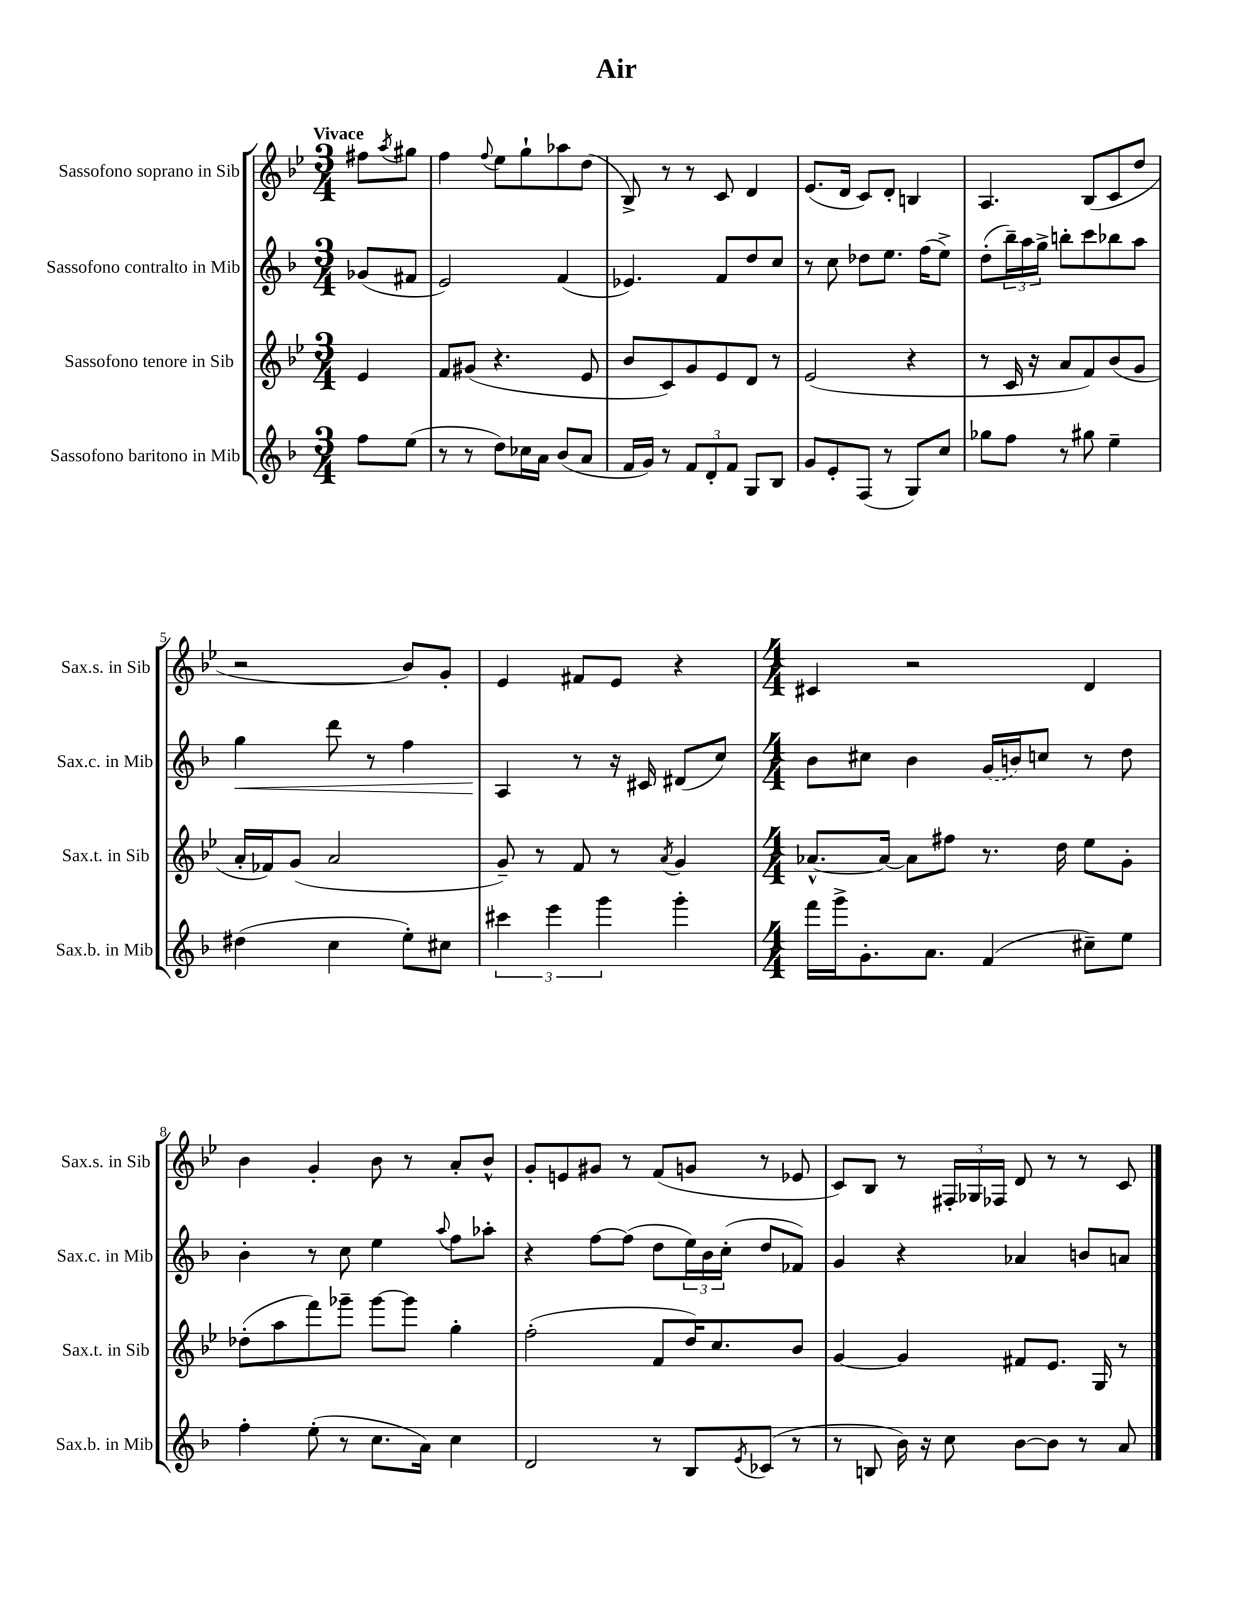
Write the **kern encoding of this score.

**kern	**kern	**kern	**kern
*staff4	*staff3	*staff2	*staff1
*clefG2	*clefG2	*clefG2	*clefG2
*k[b-]	*k[b-e-]	*k[b-]	*k[b-e-]
*M3/4	*M3/4	*M3/4	*M3/4
8ff	4e-	(8g-	8ff#
.	.	.	8qaa
(8ee	.	8f#	8gg#
=	=	=	=
8r	8f	2e)	4ff
8r	(8g#	.	.
.	.	.	8qqff
8dd)	4.r	.	8ee-
16cc-	.	.	8gg`
16a	.	.	.
(8b-	.	(4f	8aa-
8a	8e-	.	(8dd
=	=	=	=
16f	8b-	4.e-)	8B-^)
16g)	.	.	.
8r	8c)	.	8r
12f	8g	.	8r
12d'	.	.	.
.	8e-	8f	8c
12f	.	.	.
8G	8d	8dd	4d
8B-	8r	8cc	.
=	=	=	=
8g	(2e-	8r	(8.e-
8e'	.	8cc	.
.	.	.	16d
(8F	.	8dd-	8c)
8r	.	8.ee	8d'
8G)	4r	.	4B
.	.	(16ff	.
8cc	.	8ee^)	.
=	=	=	=
8gg-	8r	(8dd'	4.A
8ff	16c	24bb-~)	.
.	.	24aa	.
.	16r	.	.
.	.	24gg^	.
8r	8a	8bb'	.
8gg#	8f)	8ccc	(8B-
4ee~	(8b-	8bb-	8c
.	8g	8aa	8dd
=	=	=	=
(4dd#	16a'	4gg	2r
.	16f-)	.	.
.	(8g	.	.
4cc	2a	8ddd	.
.	.	8r	.
8ee')	.	4ff	8b-)
8cc#	.	.	8g'
=	=	=	=
6ccc#	8g~)	4A	4e-
.	8r	.	.
6eee	.	.	.
.	8f	8r	8f#
6ggg	.	.	.
.	8r	16r	8e-
.	.	16c#	.
.	8qa	.	.
4ggg'	4g	(8d#	4r
.	.	8cc)	.
=	=	=	=
*M4/4	*M4/4	*M4/4	*M4/4
16fff	[8.a-^^	8b-	4c#
16ggg^	.	.	.
8.g'	.	8cc#	.
.	16a-_	.	.
.	8a-]	4b-	2r
8.a	.	.	.
.	8ff#	.	.
(4f	8.r	(16g	.
.	.	16b)	.
.	.	8cc	.
.	16dd	.	.
8cc#~)	8ee-	8r	4d
8ee	8g'	8dd	.
=	=	=	=
4ff'	(8dd-'	4b-'	4b-
.	8aa	.	.
(8ee'	8fff)	8r	4g'
8r	8ggg-~	8cc	.
8.cc	[8ggg-	4ee	8b-
.	8ggg-]	.	8r
16a)	.	.	.
.	.	8qqaa	.
4cc	4gg'	8ff	8a'
.	.	8aa-'	8b-^^
=	=	=	=
2d	(2ff'	4r	8g'
.	.	.	8e
.	.	[8ff	8g#
.	.	(8ff]	8r
8r	8f	8dd	(8f
8B-	16dd)	24ee)	8g
.	.	24b-	.
.	8.cc	.	.
.	.	(24cc'	.
8qe	.	.	.
(8c-	.	8dd	8r
8r	8b-	8f-)	8e-
=	=	=	=
8r	[4g	4g	8c)
8B	.	.	8B-
16b-)	4g]	4r	8r
16r	.	.	.
8cc	.	.	24F#'
.	.	.	24G-
.	.	.	24F-
[8b-	8f#	4a-	8d
8b-]	8.e-	.	8r
8r	.	8b	8r
.	16G	.	.
8a	8r	8a	8c
==	==	==	==
*-	*-	*-	*-
